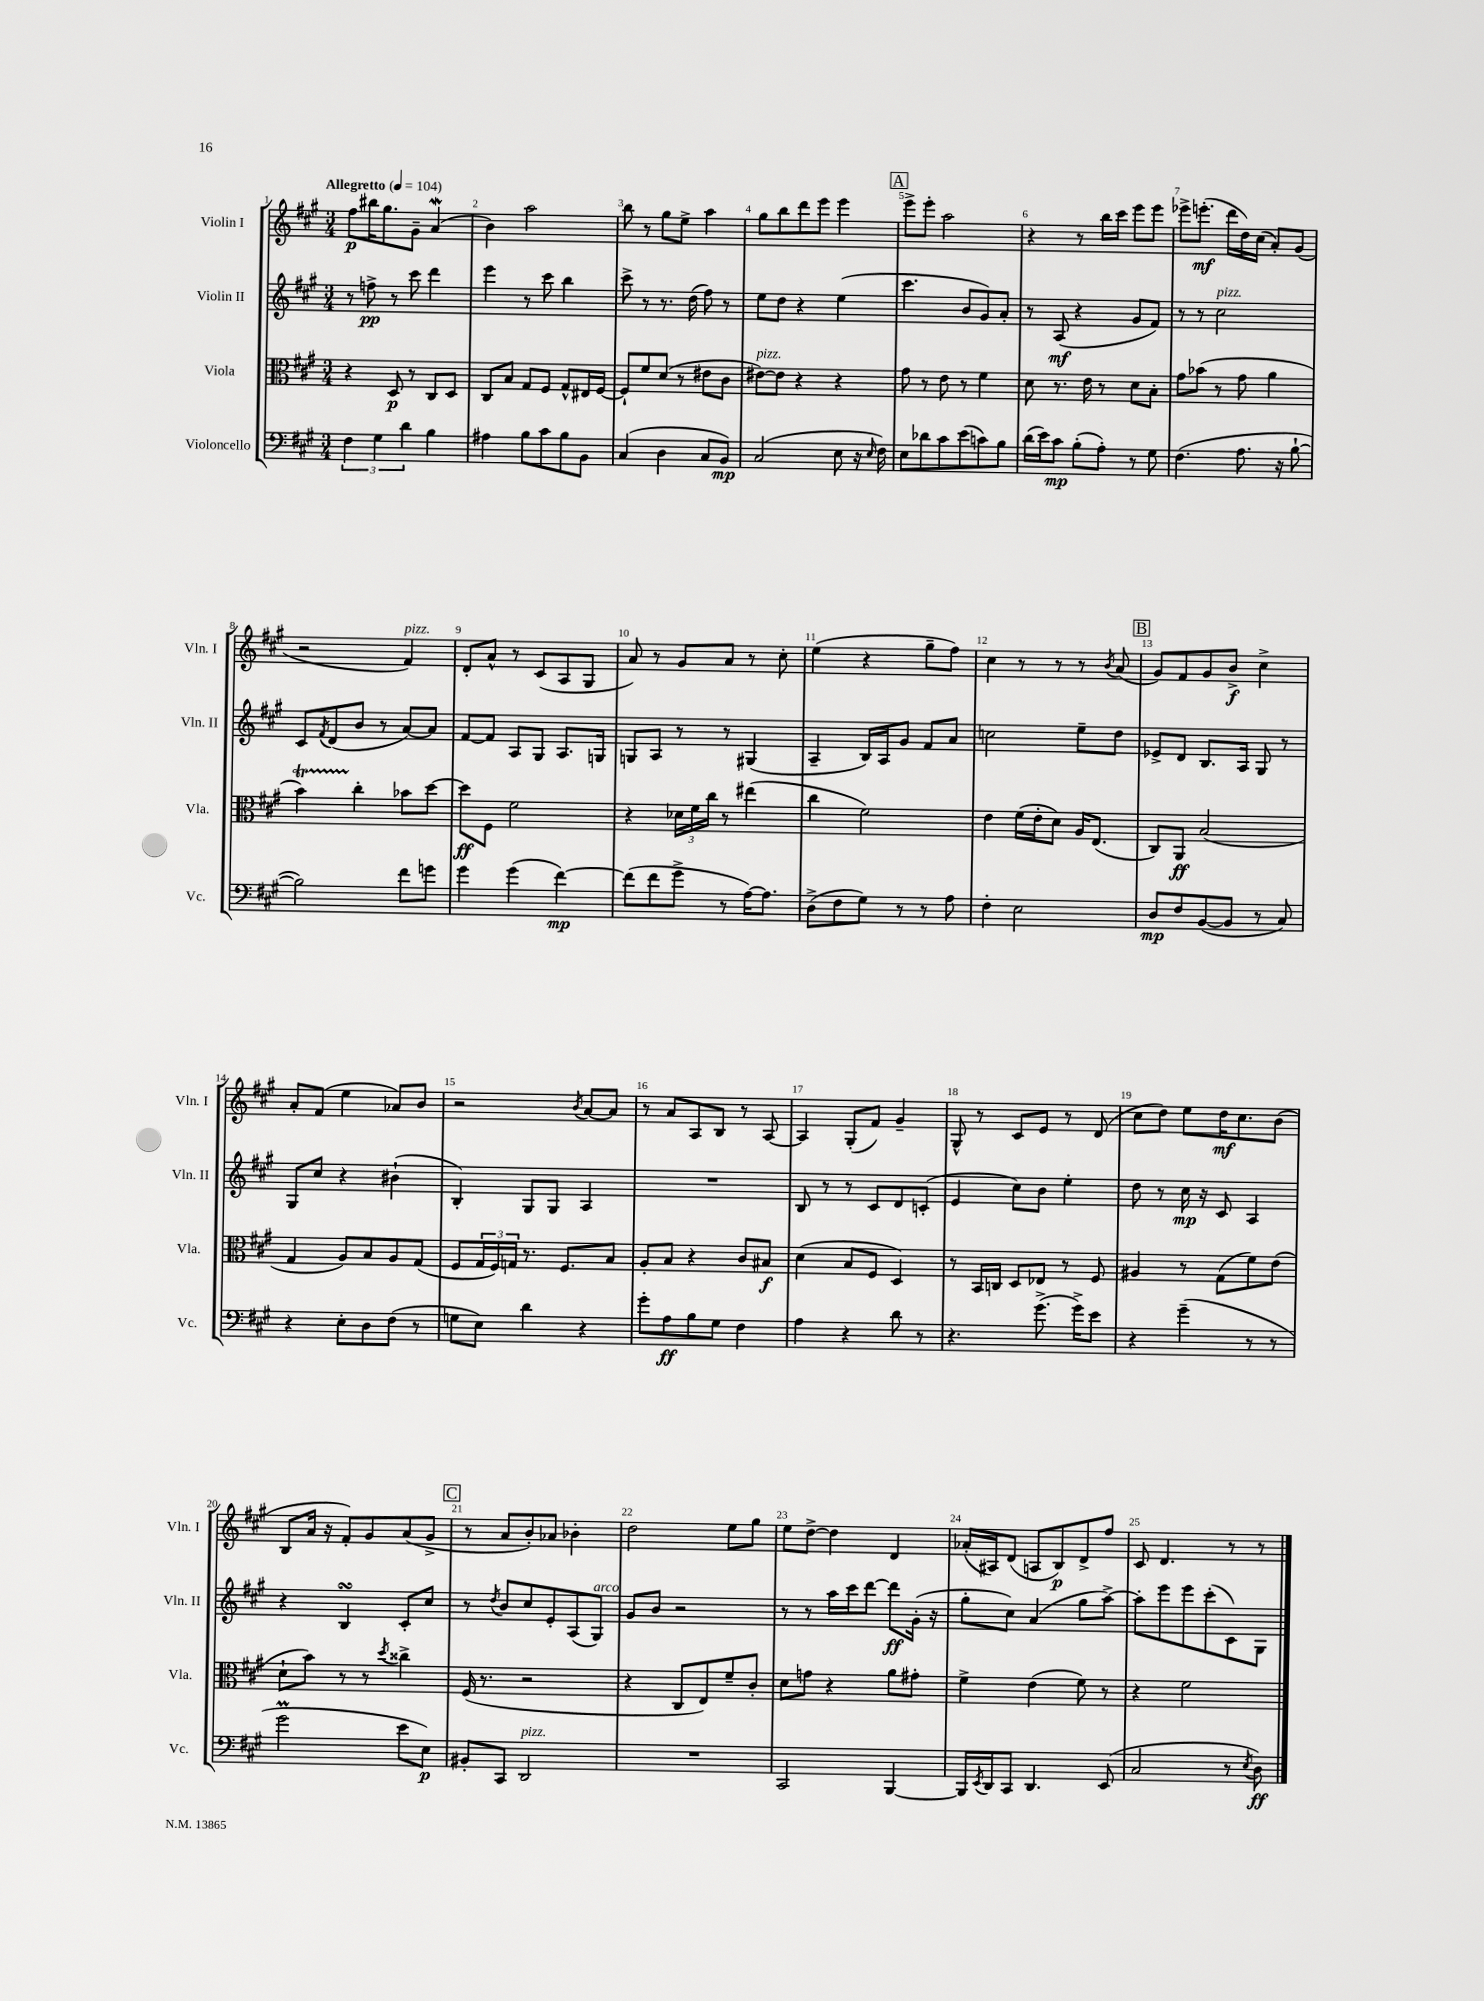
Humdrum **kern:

**kern	**kern	**kern	**kern
*staff4	*staff3	*staff2	*staff1
*clefF4	*clefC3	*clefG2	*clefG2
*k[f#c#g#]	*k[f#c#g#]	*k[f#c#g#]	*k[f#c#g#]
*M3/4	*M3/4	*M3/4	*M3/4
*MM104	*MM104	*MM104	*MM104
6F#\	4r	8r	8ff#\L
.	.	8ff^\	16bb#\K
6G#\	.	.	.
.	.	.	8.gg#\
.	8D/	8r	.
6d\	.	.	.
.	8r	8ccc#\	8g#~\J
4B\	8C#/L	4ddd\	(4a/
.	8D/J	.	.
=	=	=	=
4A#\	8C#/L	4eee\	4b\)
.	8B/J	.	.
8B\L	8G#/L	8r	2aa\
8c#\	8F#/J	8ccc#\	.
8B\	8G#^^/L	4bb\	.
8BB\J	16E#/L	.	.
.	[16F#/JJ	.	.
=	=	=	=
(4C#/	8F#`/]L	8ccc#^\	8bb\
.	8f#/	8r	8r
4D\	(8d/J	8.r	8gg#\L
.	8r	.	8ee^\J
.	.	(16dd\	.
8C#/L	8e#\L	8ff#\)	4aa\
8BB/J)	8c#\J	8r	.
=	=	=	=
(2C#/	[8e#\L)	8ee\L	8gg#\L
.	8e#\]J	8dd\J	8bb\
.	4r	4r	8ddd\
.	.	.	8eee\J
8E\	4r	(4ee\	4eee\
16r	.	.	.
16qqE/	.	.	.
16F#\)	.	.	.
=	=	=	=
8E\L	8g#\	4.ccc#\	8eee^\L
8d-\	8r	.	8eee'\J
8c#\	8e\	.	2aa\
(8e\	8r	8b/L	.
8c\)	4f#\	8g#/)	.
8B\J	.	8a'/J	.
=	=	=	=
(16d\LL	8d\	8r	4r
16e\J)	.	.	.
8c#\J	8.r	(8A/	.
(8B'\L	.	4r	8r
.	16e\	.	.
8A'\J)	8r	.	16bb\LL
.	.	.	16ccc#\JJ
8r	8d\L	8g#/L	8eee\L
8G#\	8B'\J	8f#/J)	8eee\J
=	=	=	=
(4.F#\	8g#\L	8r	8eee-^\L
.	(8b-\J	8r	(8.eee'\J
.	8r	2cc#\	.
.	.	.	16ddd\LL
8.A\	8g#\	.	16dd\)
.	.	.	(16cc#\JJ
.	4a\	.	8a'/L)
16r	.	.	.
[8B`\	.	.	(8g#/J
=	=	=	=
2B\])	4b\)	8c#/L	2r
.	.	8qf#/	.
.	.	(8d/	.
.	4cc#'\	8b/J	.
.	.	8r	.
8f#\L	8b-\L	[8a/L)	4f#/)
8g\J	[8dd\J	8a/]J	.
=	=	=	=
4g#\	8dd\]L	[8f#/L	8d'/L
.	8F#\J	8f#/]J	8a^^/J
(4g#\	2f#\	8A/L	8r
.	.	8G#/J	(8c#/L
[4f#\)	.	8.A/L	8A/
.	.	.	8G#/J
.	.	16G/Jk	.
=	=	=	=
(8f#\]L	4r	8G/L	8a/)
8f#\	.	8A/J	8r
8g#^\J	24d-\LL	8r	8g#/L
.	24f#\	.	.
.	24cc#\JJ	.	.
8r	8r	8r	8a/J
[16A\LK)	(4ee#\	(4G#/	8r
8.A\]J	.	.	.
.	.	.	8cc#'\
=	=	=	=
(8D^\L	4cc#\	4A~/	(4ee\
8F#\	.	.	.
8G#\J)	2f#\)	16B/LL)	4r
.	.	16A/J	.
8r	.	8g#/J	.
8r	.	8f#/L	8gg#~\L
8A\	.	8a/J	8ff#\J)
=	=	=	=
4F#'\	4e\	2cc\	4cc#\
2E\	(16f#\LL	.	8r
.	16e'\J	.	.
.	8d\J)	.	8r
.	16A/LK	8ee~\L	8r
.	(8.E/J	.	.
.	.	.	8qb/
.	.	8dd\J	(8a/
=	=	=	=
8D/L	8C#/L)	8e-^/L	8g#/L)
8F#/	8AA/J	8d/J	8f#/
([8BB/	(2B/	8.B/L	8g#/
8BB/]J	.	.	8b^/J
.	.	16A/Jk	.
8r	.	8G#/	4cc#^\
8C#/)	.	8r	.
=	=	=	=
4r	4G#/	8G#/L	8a'/L
.	.	8cc#/J	(8f#/J
8E'\L	8A/L)	4r	4ee\
8D\	8B/	.	.
(8F#\J	8A/	(4b#`\	8a-/L)
8r	(8G#/J	.	8b/J
=	=	=	=
8G\L	8F#/L	4B'/)	2r
8E\J)	24G#/L	.	.
.	24F#/)	.	.
.	24G/JJ	.	.
4d\	8.r	8G#/L	.
.	.	8G#/J	.
.	8.F#/L	.	.
.	.	.	8qb/
4r	.	4A/	[8a/L
.	8B/J	.	8a/]J
=	=	=	=
8g#'\L	8A'/L	2.r	8r
8A\	8B/J	.	8a/L
8B\	4r	.	8A/
8G#\J	.	.	8B/J
4F#\	8c#/L	.	8r
.	8B#/J	.	[8A/
=	=	=	=
4A\	(4d\	8B/	4A/]
.	.	8r	.
4r	8B/L	8r	(8G#'/L
.	8F#/J	8c#/L	8f#/J)
8d\	4D/)	8d/	4g#~/
8r	.	(8c'/J	.
=	=	=	=
4.r	8r	4e/	8G#^^/
.	16BB/LL	.	8r
.	16C/JJ	.	.
.	8D/L	8cc#\L)	8c#/L
(8.g#^\	8E-/J	8b\J	8e/J
.	8r	4ee'\	8r
16g#^\LK)	.	.	.
8e\J	8F#/	.	(8d/
=	=	=	=
4r	4A#/	8dd\	8cc#\L
.	.	8r	8dd\J)
(4g#~\	8r	16cc#\	8ee\L
.	.	16r	.
.	(8G#\L	8c#/	16dd\K
.	.	.	8.cc#\
8r	8f#\)	4A/	.
8r	(8e\J	.	(8b\J
=	=	=	=
2g#\	8d`\L	4r	8B/L
.	8b\J)	.	16a/Jk
.	.	.	16r
.	8r	4B/	8f#'/L)
.	8r	.	8g#/
.	8qdd/	.	.
8e\L	4cc##^\	8c#'/L	(8a/
8E\J)	.	8cc#/J	8g#^/J
=	=	=	=
8BB#'/L	(16F#/	8r	8r
.	8.r	.	.
.	.	8qdd/	.
8CC#/J	.	8b/L	8a/L
2DD/	2r	8cc#/	8b'/)
.	.	8e'/	8a-/J
.	.	(8A/	4b-'\
.	.	8G#/J)	.
=	=	=	=
2.r	4r	8g#/L	2dd\
.	.	8b/J	.
.	8C#/L	2r	.
.	8E/)	.	.
.	8f#~/	.	8ee\L
.	8c#'/J	.	8gg#\J
=	=	=	=
2CC#/	8d\L	8r	8ee\L
.	8g\J	8r	[8dd^\J
.	4r	16aa\LL	4dd\]
.	.	16ccc#\J	.
.	.	[8ddd\J	.
[4BBB/	8a\L	8ddd\]L	4d/
.	8g#'\J	(16g#'\Jk	.
.	.	16r	.
=	=	=	=
16BBB/]LL	4f#^\	8gg#'\L	(16a-'/LL
8qEE/	.	.	.
16DD/J	.	.	16A#/J)
8CC#/J	.	8cc#\J)	(8d/J
4.DD/	(4e\	(4a/	8A/L
.	.	.	8B/)
.	8f#\)	8gg#\L	8d^/
(8EE/	8r	[8aa^\J)	8ff#/J
=	=	=	=
2C#/	4r	8aa'\]L	8c#/
.	.	8eee\	4.d/
.	2f#\	8eee\	.
.	.	(8ccc#'\	.
8r	.	8c#\)	8r
8qE/	.	.	.
8D\)	.	8G#\J	8r
==	==	==	==
*-	*-	*-	*-
